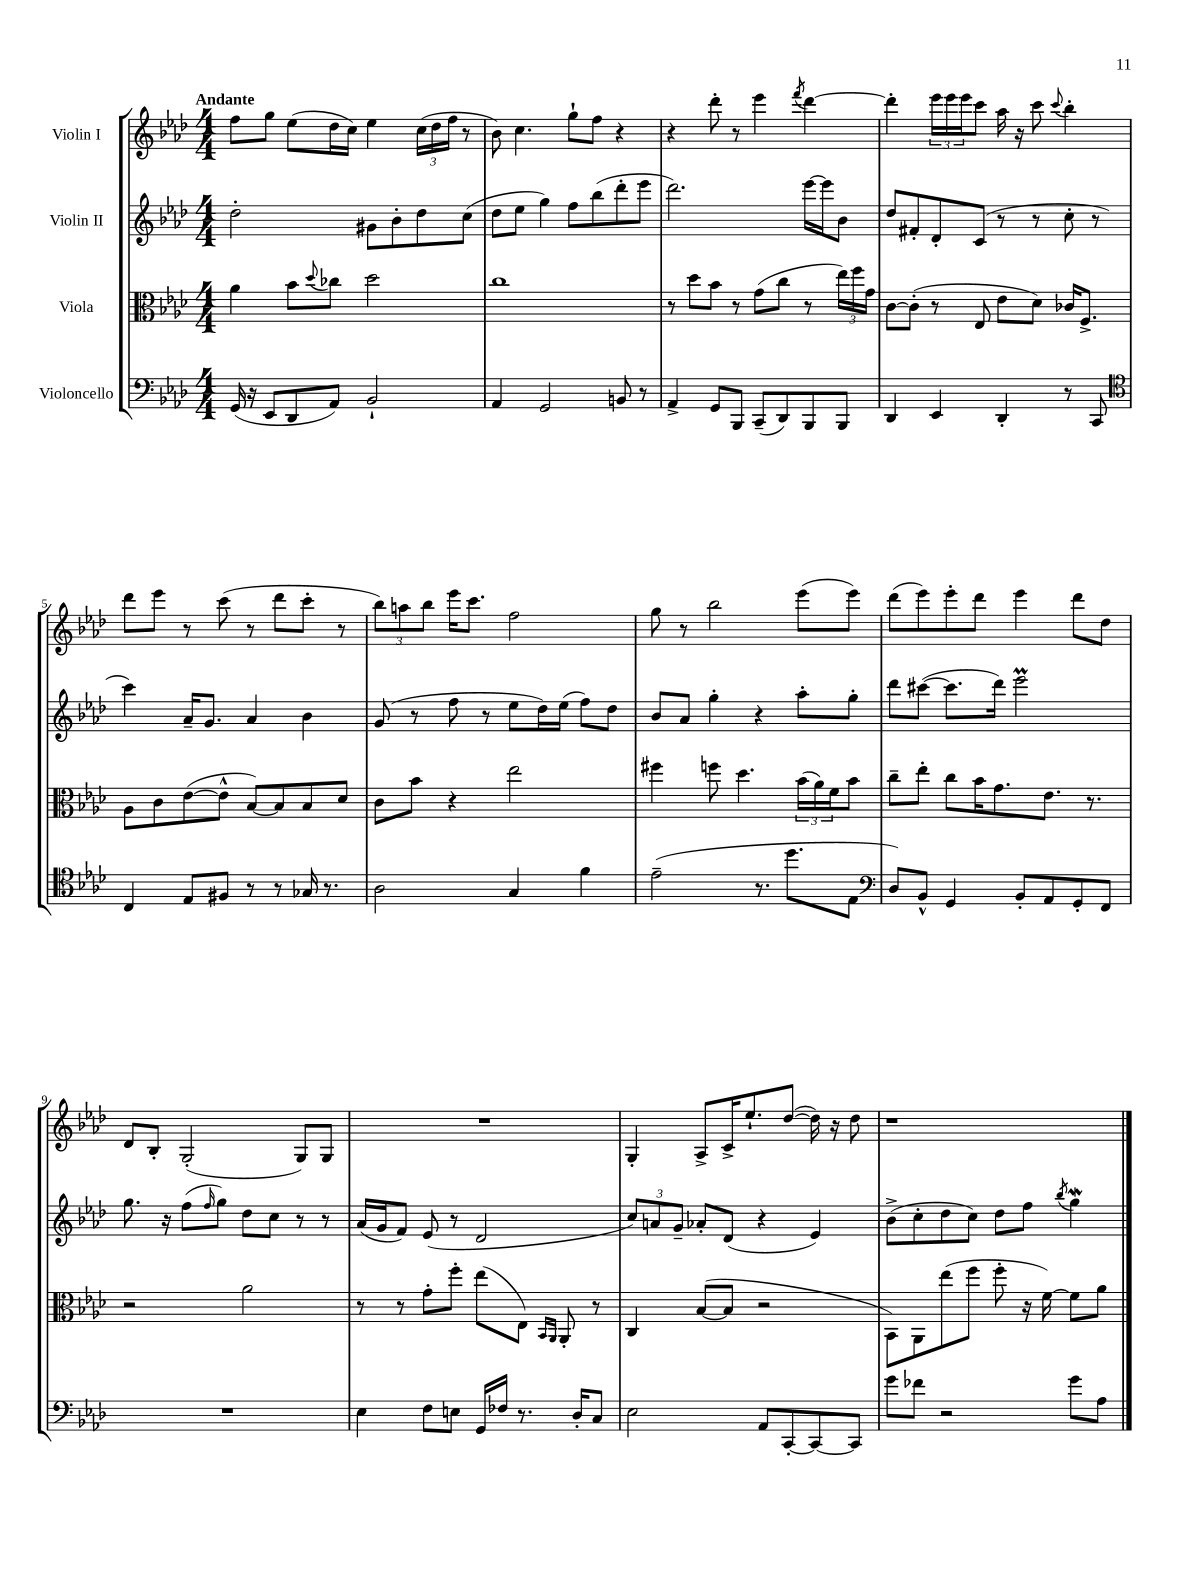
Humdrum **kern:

**kern	**kern	**kern	**kern
*staff4	*staff3	*staff2	*staff1
*clefF4	*clefC3	*clefG2	*clefG2
*k[b-e-a-d-]	*k[b-e-a-d-]	*k[b-e-a-d-]	*k[b-e-a-d-]
*M4/4	*M4/4	*M4/4	*M4/4
(16GG	4a-	2dd-'	8ff
16r	.	.	.
8EE-	.	.	8gg
8DD-	8b-	.	(8ee-
.	8qqdd-	.	.
8AA-)	8cc-	.	16dd-
.	.	.	16cc)
2BB-`	2dd-	8g#	4ee-
.	.	8b-'	.
.	.	8dd-	(24cc
.	.	.	24dd-
.	.	.	24ff
.	.	(8cc	8r
=	=	=	=
4AA-	1cc	8dd-	8b-)
.	.	8ee-	4.cc
2GG	.	4gg)	.
.	.	8ff	8gg`
.	.	(8bb-	8ff
8BB	.	8ddd-'	4r
8r	.	8eee-	.
=	=	=	=
4AA-^	8r	2.ddd-)	4r
.	8dd-	.	.
8GG	8b-	.	8ddd-'
8BBB-	8r	.	8r
(8CC~	(8g	.	4eee-
8DD-)	8cc	.	.
.	.	.	8qfff
8BBB-	8r	[16eee-	[4ddd-
.	.	16eee-]	.
8BBB-	24ee-)	8b-	.
.	24ff	.	.
.	24g	.	.
=	=	=	=
4DD-	[8c	8dd-	4ddd-']
.	(8c']	8f#'	.
4EE-	8r	8d-'	24eee-
.	.	.	24eee-
.	.	.	24eee-
.	8E-	(8c	8ccc
4DD-'	8e-	8r	16aa-
.	.	.	16r
.	8d-)	8r	8ccc
.	.	.	8qqccc
8r	16c-	8cc'	4bb-'
.	8.F^	.	.
8CC	.	8r	.
=	=	=	=
*clefC4	*	*	*
4C	8A-	4ccc)	8ddd-
.	8c	.	8eee-
8E-	([8e-	16a-~	8r
.	.	8.g	.
8F#	8e-^^]	.	(8ccc
8r	[8B-)	4a-	8r
8r	8B-]	.	8ddd-
16G-	8B-	4b-	8ccc'
8.r	.	.	.
.	8d-	.	8r
=	=	=	=
2A-	8c	(8g	12bb-)
.	.	.	12aa
.	8b-	8r	.
.	.	.	12bb-
.	4r	8ff	16eee-
.	.	.	8.ccc
.	.	8r	.
4G	2ee-	8ee-	2ff
.	.	16dd-)	.
.	.	(16ee-	.
4f	.	8ff)	.
.	.	8dd-	.
=	=	=	=
(2e-~	4ff#	8b-	8gg
.	.	8a-	8r
.	8ff	4gg'	2bb-
.	4.dd-	.	.
8.r	.	4r	.
8.dd-	.	.	.
.	(24b-	8aa-'	(8eee-
.	24a-)	.	.
.	24f	.	.
8E-	8b-	8gg'	8eee-)
=	=	=	=
*clefF4	*	*	*
8D-)	8cc~	8ddd-	(8ddd-
8BB-^^	8ee-'	([8ccc#	8eee-)
4GG	8cc	8.ccc#]	8eee-'
.	16b-	.	8ddd-
.	8.g	16ddd-)	.
8BB-'	.	2eee-	4eee-
8AA-	8.e-	.	.
8GG'	.	.	8ddd-
.	8.r	.	.
8FF	.	.	8dd-
=	=	=	=
1r	2r	8.gg	8d-
.	.	.	8B-'
.	.	16r	.
.	.	(8ff	(2G'
.	.	16qqff	.
.	.	8gg)	.
.	2a-	8dd-	.
.	.	8cc	.
.	.	8r	8G)
.	.	8r	8G
=	=	=	=
4E-	8r	(16a-	1r
.	.	16g	.
.	8r	8f)	.
8F	8g'	(8e-	.
8E	8ff'	8r	.
16GG	(8ee-	2d-	.
16F-	.	.	.
8.r	8E-)	.	.
.	16qqBB-	.	.
.	16qqAA-	.	.
.	8AA-'	.	.
16D-'	.	.	.
8C	8r	.	.
=	=	=	=
2E-	4C	12cc)	4G'
.	.	12a	.
.	.	12g~	.
.	([8B-	8a-'	8A-^
.	8B-]	(8d-	16c^
.	.	.	8.ee-`
8AA-	2r	4r	.
[8CC'	.	.	([8dd-
8CC_	.	4e-)	16dd-])
.	.	.	16r
8CC]	.	.	8dd-
=	=	=	=
8g	8BB-)	(8b-^	1r
8f-	8AA-	8cc'	.
2r	(8ee-	8dd-	.
.	8ff	8cc)	.
.	8ff'	8dd-	.
.	16r	8ff	.
.	[16f)	.	.
.	.	8qbb-	.
8g	8f]	4gg	.
8A-	8a-	.	.
==	==	==	==
*-	*-	*-	*-
